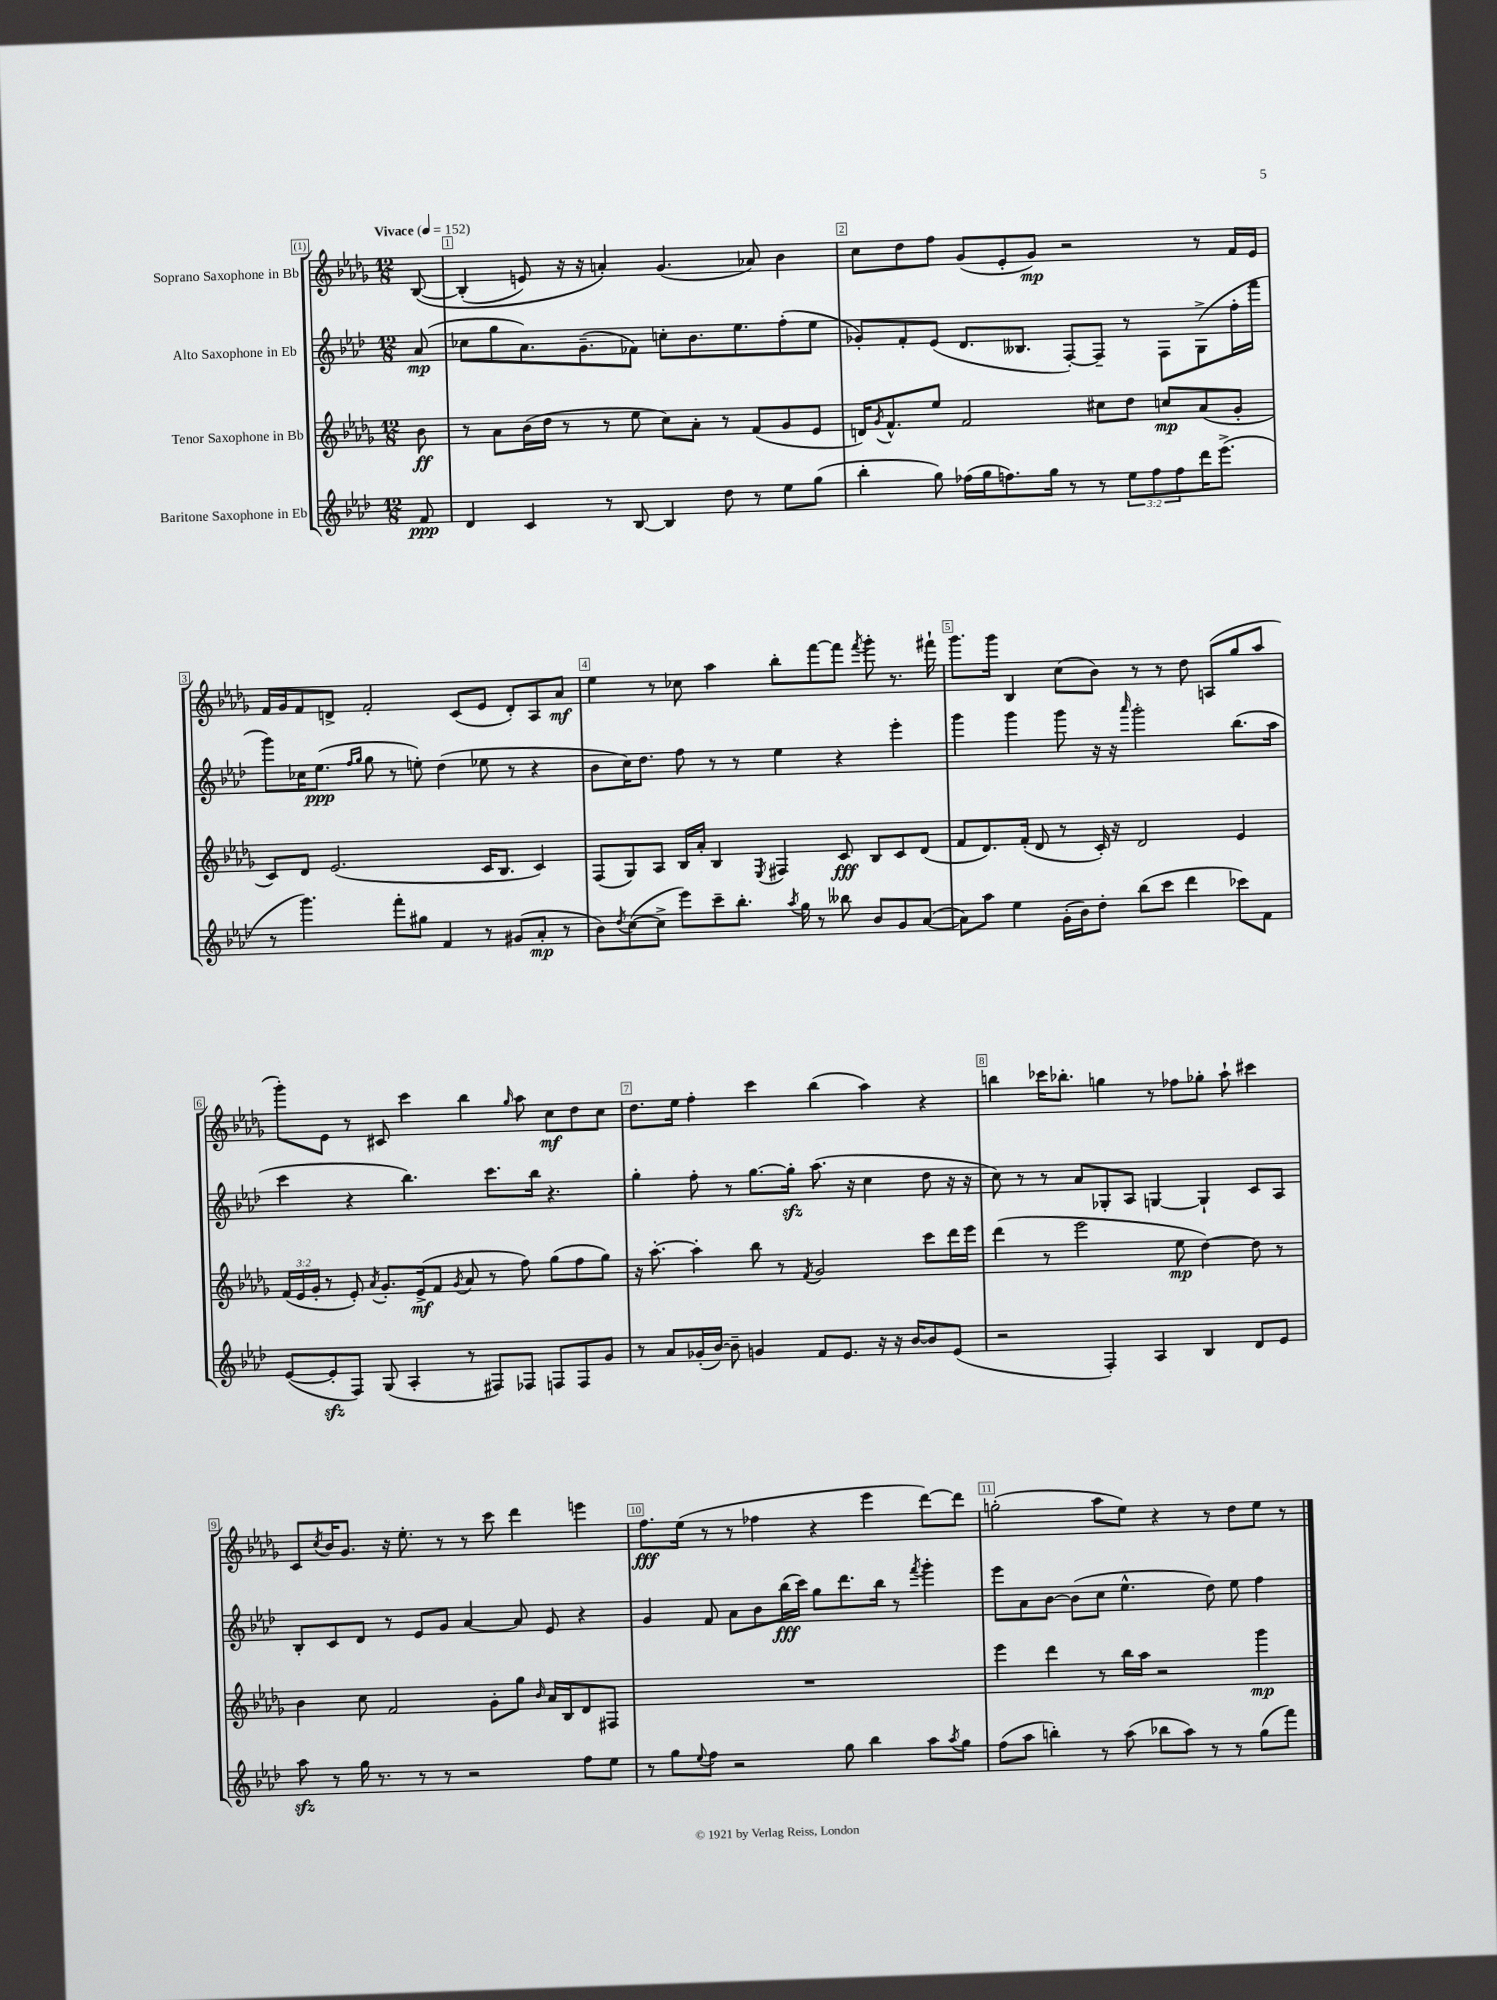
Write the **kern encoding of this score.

**kern	**kern	**kern	**kern
*staff4	*staff3	*staff2	*staff1
*clefG2	*clefG2	*clefG2	*clefG2
*k[b-e-a-d-]	*k[b-e-a-d-g-]	*k[b-e-a-d-]	*k[b-e-a-d-g-]
*M12/8	*M12/8	*M12/8	*M12/8
*MM152	*MM152	*MM152	*MM152
8f	8b-	(8a-	&([8B-
=	=	=	=
4d-	8r	8cc-	(4B-']
.	8a-	8gg	.
4c	(16b-	8.a-)	8e)
.	16dd-	.	.
.	8r	.	16r
.	.	(8.g~	16r
8r	8r	.	4a'&)
[8B-	8ee-	8f-)	.
4B-]	8cc)	8cc'	(4.g-
.	8a-'	8.b-	.
8dd-	8r	.	.
.	.	8.ee-	.
8r	(8f	.	8a-)
8ee-	8g-	(8ff'	4b-
(8gg	8e-	8ee-	.
=	=	=	=
4bb-'	16d)	8g-')	8cc
.	8qg-	.	.
.	8.f^^	.	.
.	.	8f'	8dd-
8gg)	8ee-	(8e-	8ff
(16ff-	2f	8.d-	(8g-
16gg	.	.	.
8.ff)	.	.	8e-'
.	.	8.B--	.
.	.	.	8g-)
16gg	.	.	.
8r	.	[8F')	2r
8r	8cc#	8F~]	.
12ee-	8dd-	8r	.
12ff	.	.	.
.	8cc	8F	.
12ff	.	.	.
16ddd-	(8a-	(8G^	8r
(8.eee-^	.	.	.
.	8g-'	16ff'	16f
.	.	16fff	16e-
=	=	=	=
8r	8c)	8ggg)	16f
.	.	.	16g-
4.ggg)	8d-	16cc-	8f
.	.	(8.ee-	.
.	(2.e-	.	8d^
.	.	16qqff	.
.	.	16qqgg	.
.	.	8gg	2f'
8fff'	.	8r	.
8gg#	.	8ee')	.
4f	.	(4dd-	.
.	.	.	(8c
8r	16c	8ee-	8e-
.	8.B-	.	.
(8g#	.	8r	8d')
8a-'	4c)	4r	8A-
8r	.	.	8a-
=	=	=	=
8b-)	(8F	8b-	4ee-
8qdd-	.	.	.
([8cc	8G-)	16cc)	.
.	.	8.dd-	.
8cc^]	8A-	.	8r
8eee-)	16B-	8ff	8cc-
.	16a-'	.	.
8ccc~	4B-	8r	4aa-
8.bb-'	.	8r	.
.	8qE-	.	.
.	4F#	4ee-	8bb-'
8qaa-	.	.	.
16gg	.	.	.
8r	.	.	[8fff
8bb--	8c	4r	8fff]
.	.	.	8qfff
8b-	8B-	.	8ggg-'
8g	8c	4eee-'	8.r
([8a-	(8d-	.	.
.	.	.	16fff#`
=	=	=	=
8a-])	8f	4ggg	8.ggg-
8aa-	8.d-)	.	.
.	.	.	16ggg-
4ee-	.	4ggg	4B-
.	(16f'	.	.
.	8d-	.	.
(16g'	8r	8ggg	(8cc
16b-)	.	.	.
8dd-'	16c')	16r	8b-)
.	16r	16r	.
.	.	16qqaaa-	.
(8bb-	2d-	2ggg'	8r
8ccc	.	.	8r
4ddd-	.	.	8dd-
.	.	.	(8A
8ccc-)	4e-	(8.bb-	8gg-
8f	.	.	8aa-
.	.	16aa-	.
=	=	=	=
([8e-	(24f	4ccc	8ggg-')
.	24e-	.	.
.	24g-'	.	.
8e-']	8r	.	8e-
8F)	8e-')	4r	8r
.	8qa-	.	.
(8G	8.g-'	.	8c#
4A-'	.	4.bb-)	4ccc
.	(16e-^	.	.
.	8f	.	.
.	8qg-	.	.
8r	8a-	.	4bb-
8F#)	8r	8.ccc	.
.	.	.	16qqgg-
8F-	8ff)	.	8aa-
.	.	16bb-	.
8F	(8gg-	4.r	8cc
8F	8ff	.	8dd-
8g	8gg-)	.	8cc
=	=	=	=
8r	16r	4gg'	8.dd-
.	[8.aa-'	.	.
8a-	.	.	.
.	.	.	16ee-
(16g-'	4aa-']	8ff'	4ff'
[16b-)	.	.	.
8b-~]	.	8r	.
4g	8bb-	[8.gg	4ccc
.	8r	.	.
.	.	16gg']	.
.	8qf	.	.
8f	2g-	(8.aa-	(4bb-
8.e-	.	.	.
.	.	16r	.
.	.	4cc	4aa-)
16r	.	.	.
16r	.	.	.
[16b-	.	.	.
8b-]	8ccc	8dd-	4r
(8e-	16ddd-	16r	.
.	16eee-	16r	.
=	=	=	=
2r	(4ddd-	8cc)	4bb
.	.	8r	.
.	8r	8r	16ccc-
.	.	.	8.bb-'
.	2eee-	8a-	.
4F')	.	8G-'	4gg
.	.	8A-	.
4A-	.	[4G	8r
.	8ee-	.	8ff-
4B-	[4dd-)	4G`]	8gg-'
.	.	.	8aa-`
8d-	8dd-]	8c	4ccc#
8e-	8r	8A-	.
=	=	=	=
8aa-	4b-	8B-'	8c
.	.	.	8qcc
8r	.	8c	16b-
.	.	.	8.g-
16gg	8cc	8d-	.
8.r	.	.	.
.	2f	8r	16r
.	.	.	8.ee-'
8r	.	8e-	.
8r	.	8g	8r
2r	.	[4a-	8r
.	8g-'	.	8ccc
.	8gg-	8a-]	4ddd-
.	16qqb-	.	.
.	16a-	8e-	.
.	16B-	.	.
8ff	8d-	4r	4eee
8ee-	8F#	.	.
=	=	=	=
8r	1.r	4g	8.ff
8gg	.	.	.
.	.	.	(16ee-
8qqee-	.	.	.
8ff	.	8f	8r
2r	.	8a-	8r
.	.	8b-	4ff-
.	.	(16bb-	.
.	.	16ccc)	.
.	.	8gg	4r
8gg	.	8.ddd-	.
4bb-	.	.	4eee-
.	.	16bb-	.
.	.	8r	.
.	.	8qfff	.
8aa-	.	4ggg'	[8ddd-)
8qaa-	.	.	.
8gg	.	.	8ddd-]
=	=	=	=
(8ff	4eee-	8eee-	(2gg'
8aa-	.	8a-	.
4bb')	4ddd-	[8b-	.
.	.	(8b-]	.
8r	8r	8cc	8aa-
(8aa-	16bb-	4.ee-^^	8ee-)
.	16aa-	.	.
8bb-	2r	.	4r
8aa-)	.	.	.
8r	.	8dd-)	8r
8r	.	8ee-	8dd-
(8gg	4ggg-	4ff	8ee-
8fff)	.	.	8r
==	==	==	==
*-	*-	*-	*-
